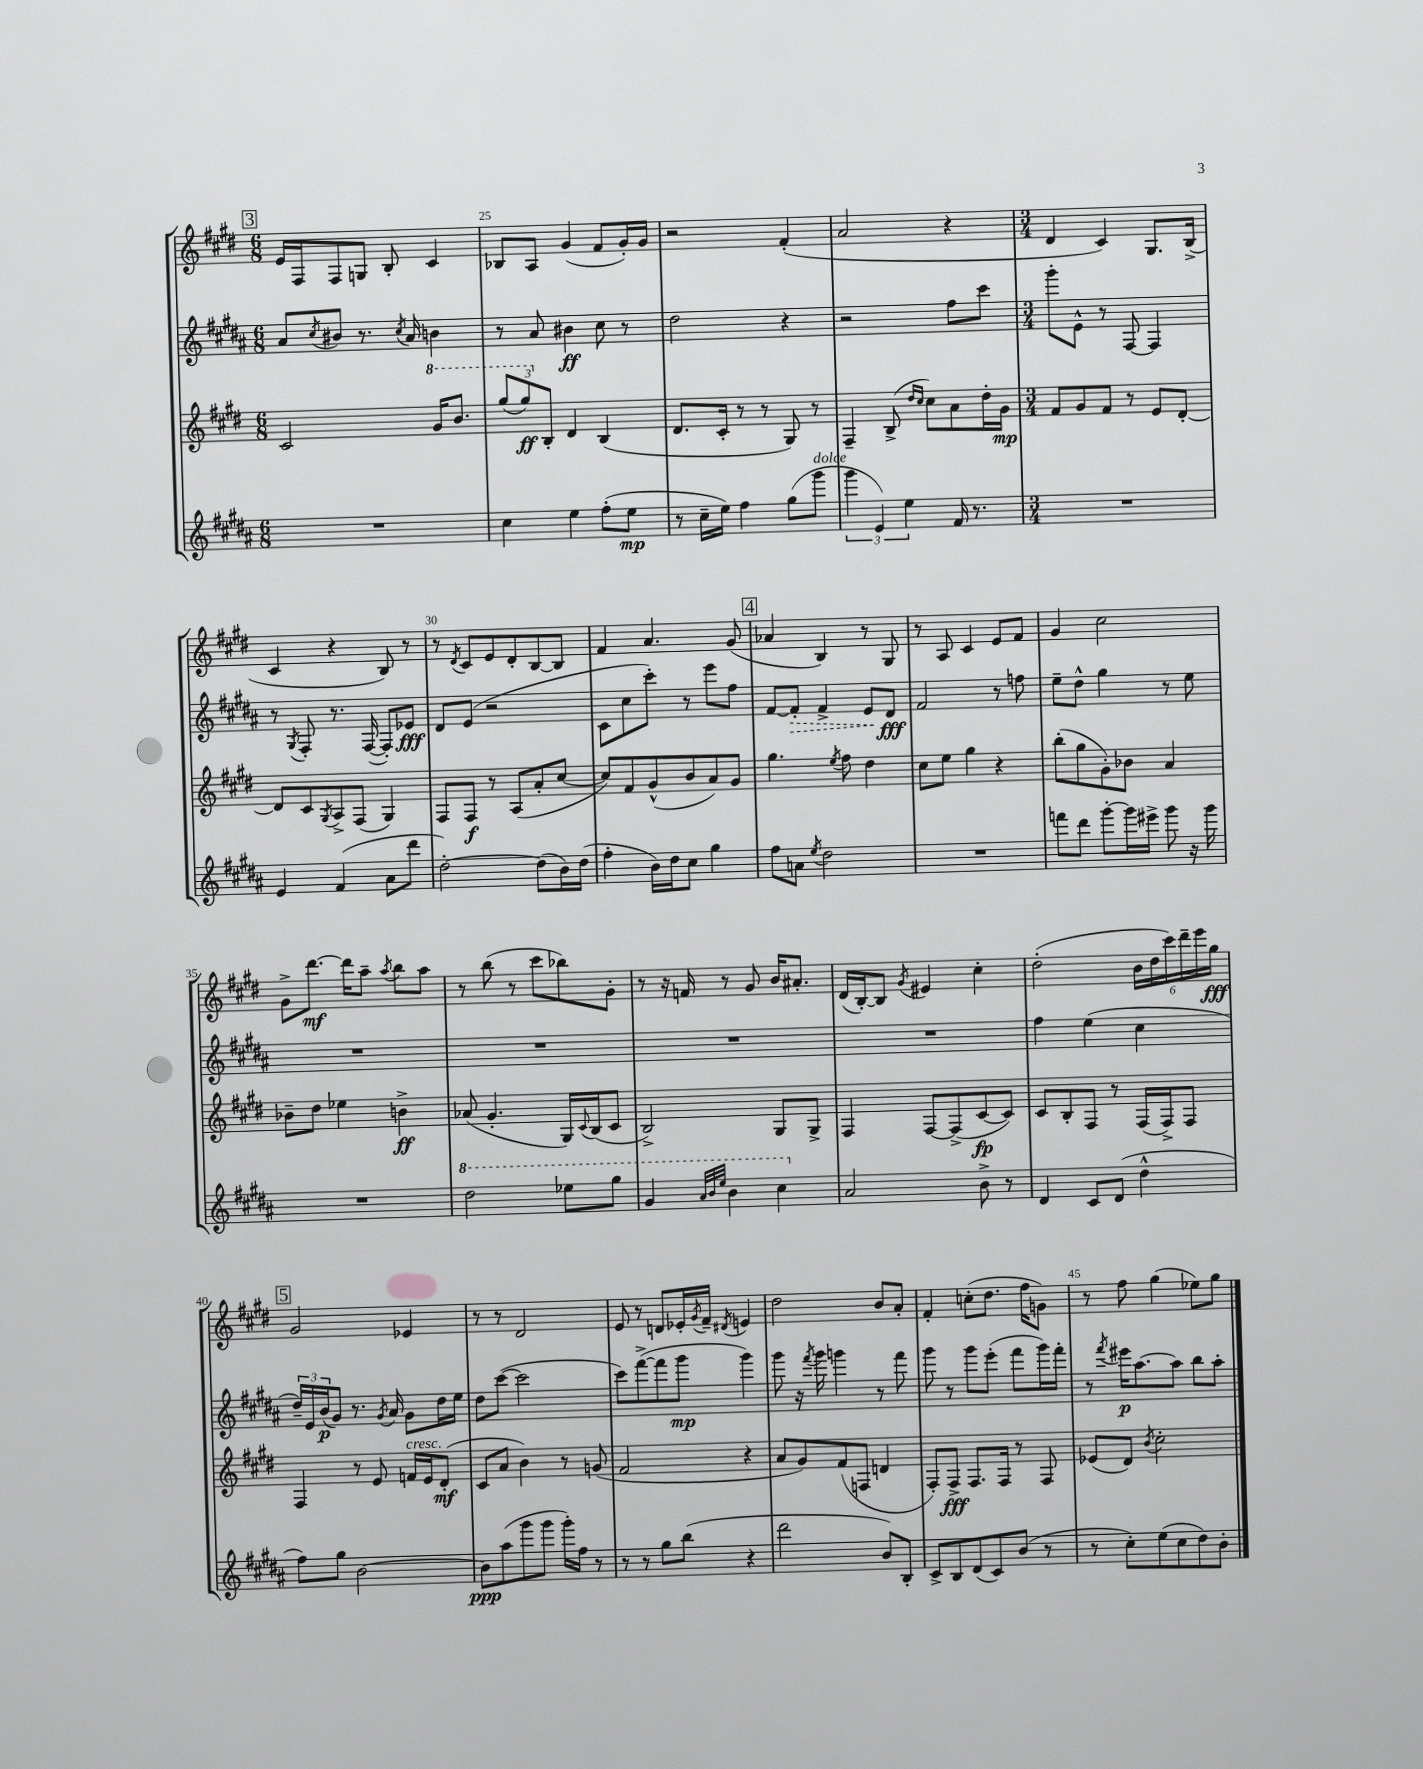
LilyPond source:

<<
\new StaffGroup <<
\new Staff = "s0" {
    \clef treble \key e \major \numericTimeSignature \time 6/8
    \mark \markup { \box "3" } e'16 fis16 fis8 g8 b8-. cis'4 |
    bes8 a8 gis'4( fis'8 gis'16-.) gis'16 |
    r2 fis'4-.( |
    a'2 r4 |
    \numericTimeSignature \time 3/4 dis'4 cis'4) gis8. b16->( |
    cis'4 r4 b8) r8 |
    r8 \acciaccatura { dis'8 } cis'8 e'8 dis'8-. b8~ b8 |
    fis'4 a'4. gis'8( |
    \mark \markup { \box "4" } aes'4 b4) r8 gis8 |
    r8 a8 cis'4 e'8 fis'8 |
    gis'4 cis''2 |
    gis'8-> dis'''8.~\mf dis'''16 a''8-- \acciaccatura { a''8 } b''8 a''8 |
    r8 b''8( r8 cis'''8 bes''8) gis'8-. |
    r8 r16 f'16 r8 gis'8 b'16 ais'8.-. |
    dis'16( b16~-.) b8 \acciaccatura { gis'8 } eis'4 cis''4-. |
    dis''2-.( \tuplet 6/4 { b'16 dis''16 cis'''16) dis'''16-- e'''16 gis''16\fff } |
    \mark \markup { \box "5" } gis'2 ees'4 |
    r8 r8 dis'2 |
    e'8 r8 d'8 ees'16-. \acciaccatura { gis'8 } fis'16-- \acciaccatura { dis'8 } e'4 |
    dis''2 b'8 a'8-. |
    fis'4-. c''8-.( dis''8. fis''16 g'8) |
    r8 fis''8 gis''4( ees''8) gis''8 \bar "|." |
}
\new Staff = "s1" {
    \clef treble \key b \major \numericTimeSignature \time 6/8
    \mark \markup { \box "3" } ais'8 \acciaccatura { cis''8 } bis'8 r8. \acciaccatura { cis''8 } ais'16 b'4 |
    r8 ais'8 bis'4\ff cis''8 r8 |
    dis''2 r4 |
    r2 fis''8 cis'''8 |
    \numericTimeSignature \time 3/4 gis'''8-. e'8-^ r8 fis8~ fis4 |
    r8 \acciaccatura { gis8 } fis8-. r8. fis16~( fis8-.) ees'8\fff |
    dis'8 e'8( r2 |
    cis'8 cis''8 cis'''8-.) r8 e'''8 fis''8 |
    \mark \markup { \box "4" } fis'8~ \once \override Hairpin.style = #'dashed-line fis'8-.\> fis'4-> e'8\! dis'8\fff |
    fis'2 r8 f''8 |
    e''8-- dis''8-^ gis''4 r8 e''8 |
    R2. |
    R2. |
    R2. |
    R2. |
    fis''4 e''4( cis''4 |
    \mark \markup { \box "5" } \tuplet 3/2 { dis''16--) e'16 b'16\p( } gis'8) r8. \acciaccatura { gis'8 } ais'16 gis'8 dis''16 e''16 |
    dis''8 cis'''8~( cis'''2 |
    cis'''8) fis'''8~->( fis'''8 gis'''8\mp gis'''4) |
    gis'''8 r16 \acciaccatura { fis'''8 } gis'''16 g'''4 r8 fis'''8 |
    gis'''8 r8 gis'''8 e'''8-.( fis'''8 gis'''16) fis'''16-. |
    r8 \acciaccatura { fis'''8 } eis'''16\p ais''8.~ ais''8 b''8 ais''8-. \bar "|." |
}
\new Staff = "s2" {
    \clef treble \key e \major \numericTimeSignature \time 6/8
    \mark \markup { \box "3" } cis'2 \ottava #1 gis''16 b''8. |
    \tuplet 3/2 { gis'''8( gis'''8\ff) \ottava #0 b8-. } dis'4 b4( |
    dis'8. cis'16-. r8 r8 gis8) r8 |
    fis4-- b8->( \grace { dis''16 cis''16 } cis''8) a'8 dis''16-. gis'16\mp |
    \numericTimeSignature \time 3/4 fis'8 gis'8 fis'8 r8 e'8 dis'8~-. |
    dis'8 cis'8 \acciaccatura { gis8 } a8-> fis8( gis4) |
    fis8 fis8\f r8 a8( a'8-. cis''8~ |
    cis''8) fis'8 gis'8-^( b'8 a'8) gis'8 |
    \mark \markup { \box "4" } gis''4. \acciaccatura { e''8 } fis''8 dis''4 |
    cis''8 e''8 gis''4 r4 |
    b''8-.( gis''8 gis'8-.) bes'8 a'4 |
    bes'8-- dis''8 ees''4 b'4->\ff |
    aes'8( gis'4.-. gis16) \appoggiatura { cis'8 } b16( cis'8 |
    b2->) gis8 gis8-> |
    fis4 fis8~ fis8->( cis'8~\fp cis'8) |
    cis'8 b8-. fis8 r8 fis16( fis16->) fis8 |
    \mark \markup { \box "5" } fis4 r8 e'8 f'16^\markup { \italic "cresc." } e'16 dis'8-.\mf( |
    cis'8 a'8 b'4) r8 g'8( |
    fis'2 r4 |
    a'8 gis'8) fis'8( f8 d'4 |
    fis8-.) fis8->\fff fis8. fis16 r8 fis8 |
    ees'8( dis'8) \acciaccatura { b'8 } cis''2-. \bar "|." |
}
\new Staff = "s3" {
    \clef treble \key b \major \numericTimeSignature \time 6/8
    \mark \markup { \box "3" } R2. |
    cis''4 e''4 fis''8-.( e''8\mp |
    r8 cis''16-- e''16) fis''4 gis''8( gis'''8^\markup { \italic "dolce" } |
    \tuplet 3/2 { gis'''4 e'4) e''4 } fis'16 r8. |
    \numericTimeSignature \time 3/4 R2. |
    e'4 fis'4( ais'8 dis'''8 |
    dis''2~-.) dis''8( b'16) dis''16( |
    fis''4-. b'16) dis''16 cis''8 gis''4 |
    \mark \markup { \box "4" } fis''8 a'8 \acciaccatura { e''8 } dis''2 |
    R2. |
    f'''8 dis'''8 gis'''8~-. gis'''16 eis'''16-> gis'''8 r16 gis'''16 |
    R2. |
    \ottava #1 dis'''2 ees'''8 gis'''8 |
    gis''4 \grace { ais''32 b''32 e'''32 } b''4 cis'''4 \ottava #0 |
    ais'2 b'8-> r8 |
    dis'4 cis'8 dis'8( dis''4-^ |
    \mark \markup { \box "5" } fis''8) gis''8 b'2~ |
    b'8\ppp ais''8( gis'''8 gis'''8 gis'''16-.) fis''16 r8 |
    r8 r8 gis''8 b''8( r4 |
    dis'''2 b'8) b8-. |
    cis'8-> b8 dis'8( cis'8) b'8( r8 |
    r8 cis''8-.) e''8( cis''8 dis''8) b'8-. \bar "|." |
}
>>
>>
\layout { \context { \Score currentBarNumber = #24 \override BarNumber.break-visibility = ##(#f #t #t) barNumberVisibility = #(every-nth-bar-number-visible 5) } }
